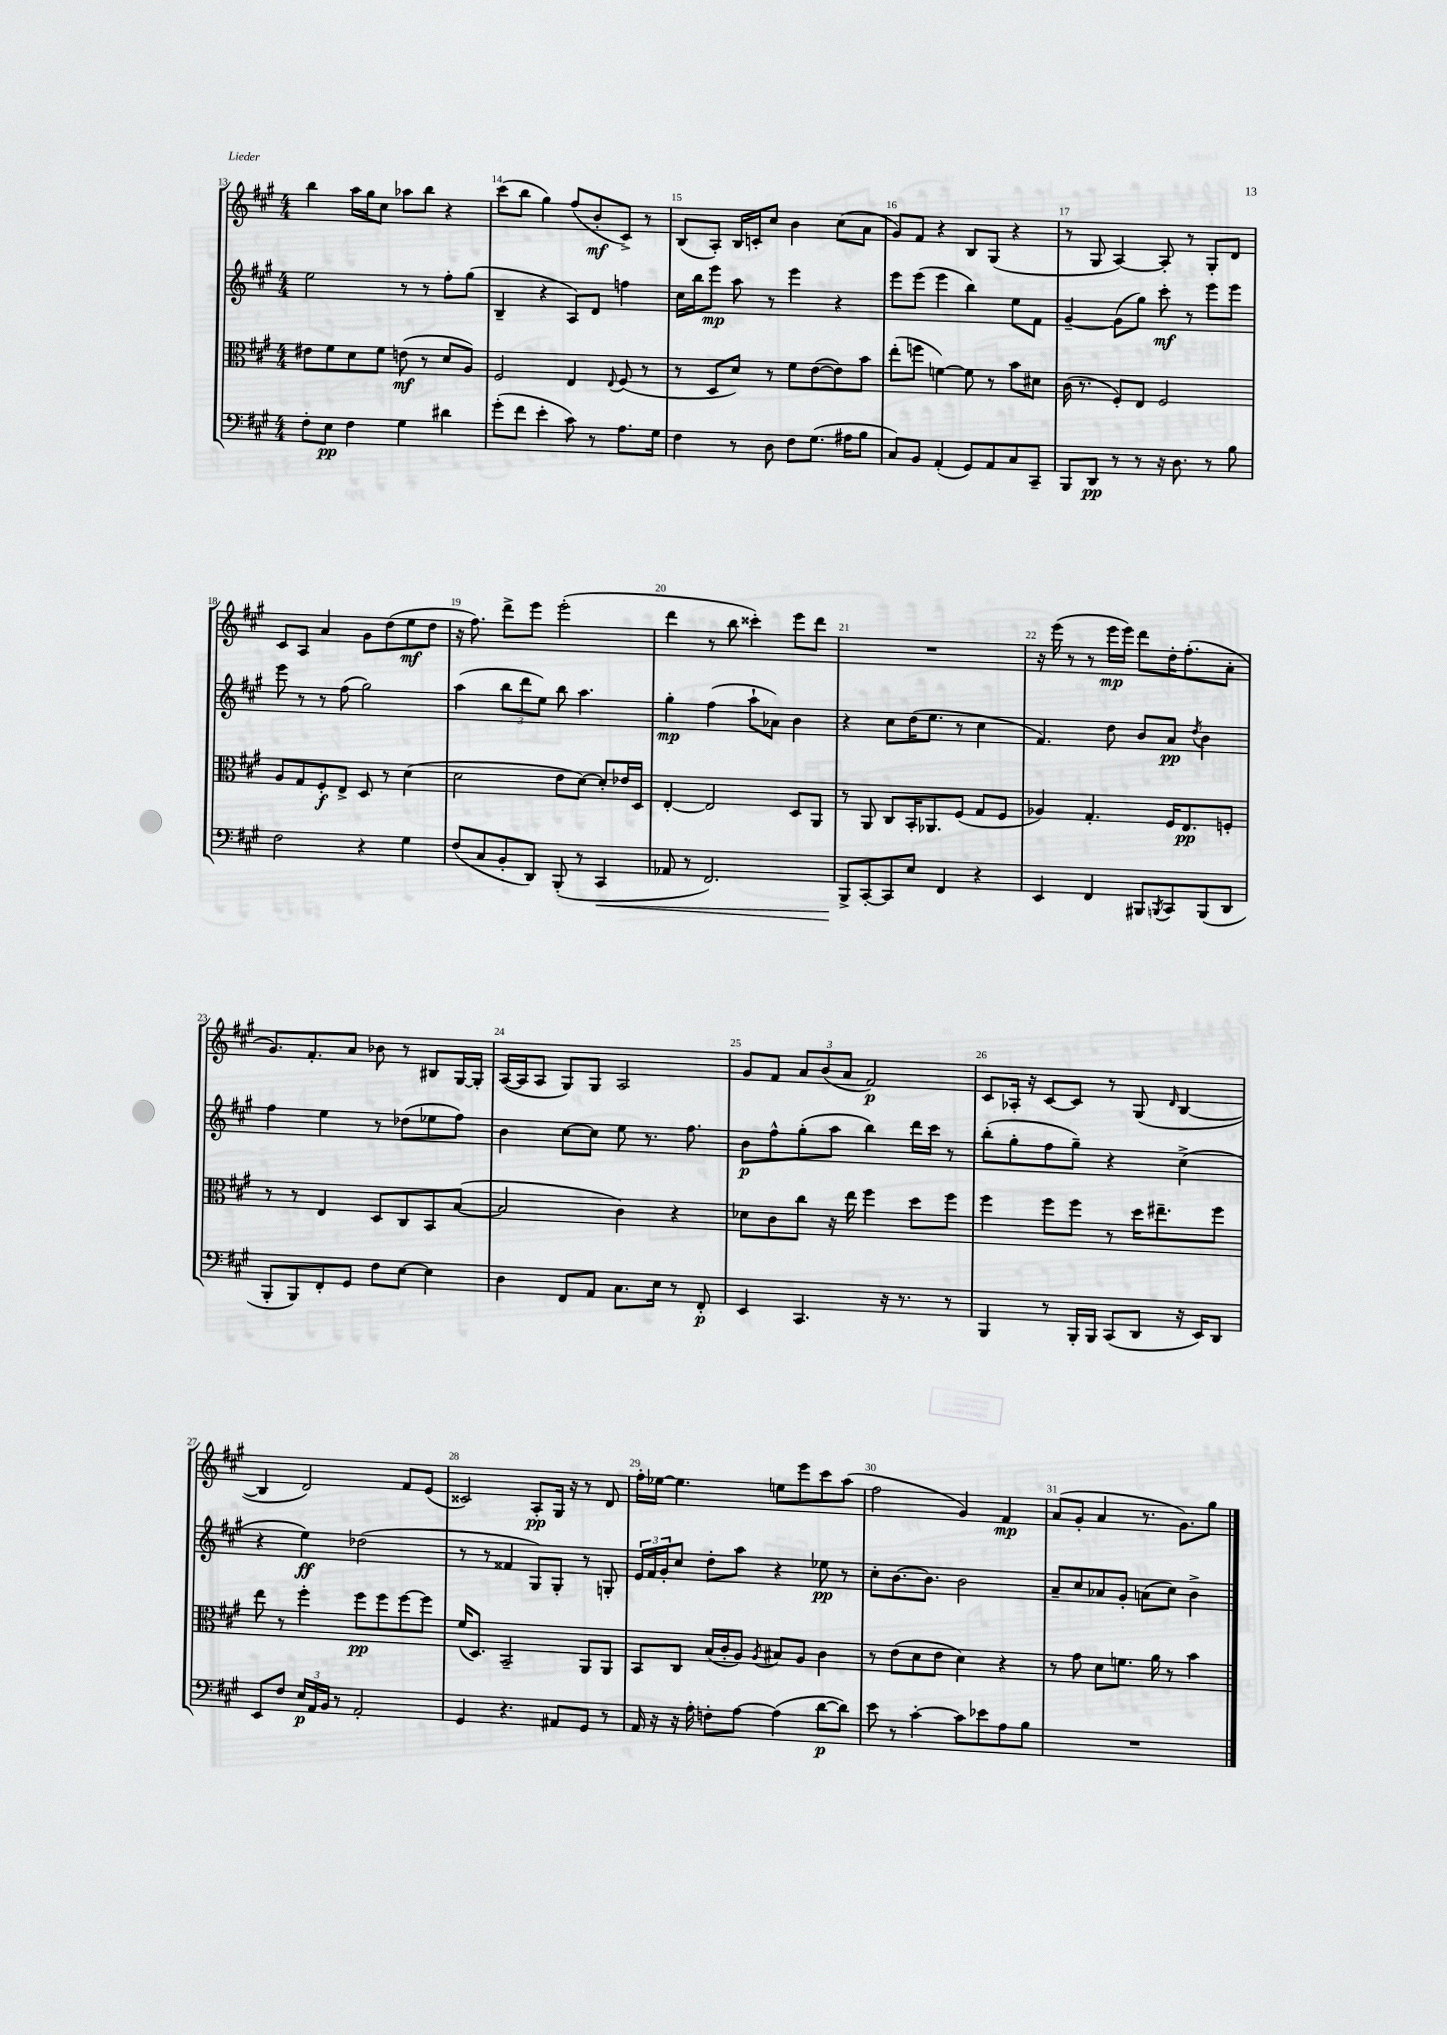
<<
\new StaffGroup <<
\new Staff = "s0" {
    \clef treble \key a \major \numericTimeSignature \time 4/4
    b''4 a''16 gis''16 cis''8 aes''8 b''8 r4 |
    cis'''8( b''8 gis''4) fis''8( b'8-.\mf cis'8->) r8 |
    b8( a8-.) b16 c'16-. cis''8 b'4 cis''8( a'8 |
    gis'8) fis'8 r4 b8 gis8( r4 |
    r8 gis8 a4~) a8-. r8 gis8-. d'8 |
    cis'8 a8 a'4 gis'8 d''8( e''8\mf d''8 |
    r16 fis''8.) d'''8-> e'''8 e'''2-.( |
    d'''4 r8 b''8 cisis'''4-.) e'''8 d'''8 |
    R1 |
    r16 e'''16( r8 r8 e'''16\mp e'''16) d'''8 d''16-. fis''8.-.( a'8-. |
    gis'8.) fis'8.-. a'8 bes'8 r8 bis8 gis16~ gis16-. |
    a16~( a16 a8 gis8) gis8 a2 |
    gis'8 fis'8 \tuplet 3/2 { a'8 b'8( a'8 } fis'2\p) |
    cis'8 aes16-. r16 cis'8~ cis'8 r8 gis8( \grace { d'16 } b4~ |
    b4 d'2) fis'8 e'8( |
    cisis'2) a8-.\pp gis16 r16 r8 d'8 |
    fis''16-. ees''16~ ees''4. e''8 e'''8 cis'''8 a''8( |
    fis''2 gis'4) fis'4\mp |
    a'8( gis'8-. a'4 r8. gis'8.) gis''8 \bar "|." |
}
\new Staff = "s1" {
    \clef treble \key a \major \numericTimeSignature \time 4/4
    e''2 r8 r8 fis''8-. gis''8( |
    b4-- r4 a8) d'8 f''4 |
    cis''16 b''16 e'''8\mp a''8 r8 e'''4 r4 |
    e'''8 e'''8( e'''4 b''4) e''8 fis'8 |
    gis'4~-- gis'8( gis''8) cis'''8-.\mf r8 e'''8 e'''8 |
    e'''8 r8 r8 fis''8( gis''2) |
    a''4( \tuplet 3/2 { b''8 d'''8 e''8) } b''8 a''4. |
    gis''4-.\mp fis''4( a''8-! aes'8) b'4 |
    r4 cis''8 d''16( e''8. r8 cis''4 |
    fis'4.) d''8 b'8 a'8\pp \acciaccatura { d''8 } b'4 |
    fis''4 e''4 r8 des''8( ees''8 fis''8) |
    b'4 cis''8~ cis''8 e''8 r8. fis''8. |
    b'8\p fis''8-^ gis''8-.( a''8 b''4) d'''16 cis'''16 r8 |
    b''8-.( gis''8-. fis''8 gis''8--) r4 cis''4->( |
    r4 e''4\ff) des''2( |
    r8 r8 fisis'4 gis8) gis8-. r8 g8-. |
    \tuplet 3/2 { e'16 fis'16 gis'16-. } cis''8 d''8-. a''8 r4 ees''8\pp r8 |
    cis''8-. b'8.~ b'8. b'2 |
    a'8-- cis''8 aes'8 gis'8-. a'8( cis''8) b'4-> \bar "|." |
}
\new Staff = "s2" {
    \clef alto \key a \major \numericTimeSignature \time 4/4
    eis'8 fis'8 d'8 fis'8 e'8\mf( r8 d'8 a8) |
    fis2 e4 \appoggiatura { e8 } fis8( r8 |
    r8 d8 d'8) r8 fis'8 e'8~( e'8) b'8 |
    e''8-.( f''8 f'4~) f'8 r8 b'8 dis'8 |
    cis'16( r8. fis8-.) e8 fis2 |
    a8 gis8 fis8-.\f e8-> d8 r8 d'4( |
    d'2 e'8 d'8~) d'8-. ees'16 d16 |
    e4~-. e2 d8 a,8 |
    r8 a,8 cis8 b,16-. aes,8. fis8( gis8 fis8 |
    aes4) gis4.-. fis16 e8.\pp f8-. |
    r8 r8 e4 d8 cis8 b,8 b8~( |
    b2 cis'4) r4 |
    des'8 cis'8 cis''8 r16 e''16 fis''4 d''8 fis''8 |
    fis''4 fis''8 fis''8 r8 d''16 eis''8.-- fis''8 |
    e''8 r8 fis''4-. fis''8\pp fis''8 fis''8~ fis''8 |
    fis'16( d8.) b,2-- a,8 a,8 |
    b,8 cis8 b16( cis'16-. a8) \acciaccatura { a8 } bis8 a8 cis'4 |
    r8 e'8( d'8 e'8 d'4) r4 |
    r8 gis'8 d'8 f'8. a'16 r8 b'4 \bar "|." |
}
\new Staff = "s3" {
    \clef bass \key a \major \numericTimeSignature \time 4/4
    fis8-. e8\pp fis4 gis4 dis'4 |
    gis'8-.( fis'8 e'4-. cis'8) r8 a8. gis16 |
    fis4 r8 d8 fis8 gis8.( ais16 b8 |
    cis8) b,8 a,4-.( gis,8) a,8 cis8 cis,8-- |
    b,,8 d,8\pp r8 r8 r16 d8. r8 b8 |
    fis2 r4 gis4 |
    fis8( cis8 b,8-. d,8) b,,8-.( r8 cis,4\< |
    aes,8 r8 fis,2.) |
    b,,8->\! cis,8~-. cis,8 e8 fis,4 r4 |
    e,4 fis,4 bis,,8 \acciaccatura { b,,8 } cis,8 b,,8( d,8 |
    b,,8-. b,,8) fis,8-. gis,8 fis8 e8~ e4 |
    d4 fis,8 a,8 cis8. e16 r8 fis,8-.\p |
    e,4 cis,4. r16 r8. r8 |
    b,,4 r8 b,,16-. b,,16 cis,8( d,8 r16 e,16) d,8 |
    e,8 fis8 \tuplet 3/2 { e16\p a,16 b,16 } r8 a,2-. |
    gis,4 r4. ais,8 gis,8 r8 |
    a,16 r16 r16 a16-. f8-. a8~ a4( d'8~\p d'8) |
    e'8 r8 cis'4~-. cis'8 ees'8 a8 b8 |
    R1 \bar "|." |
}
>>
>>
\layout { \context { \Score currentBarNumber = #13 \override BarNumber.break-visibility = ##(#f #t #t) barNumberVisibility = #all-bar-numbers-visible } }
